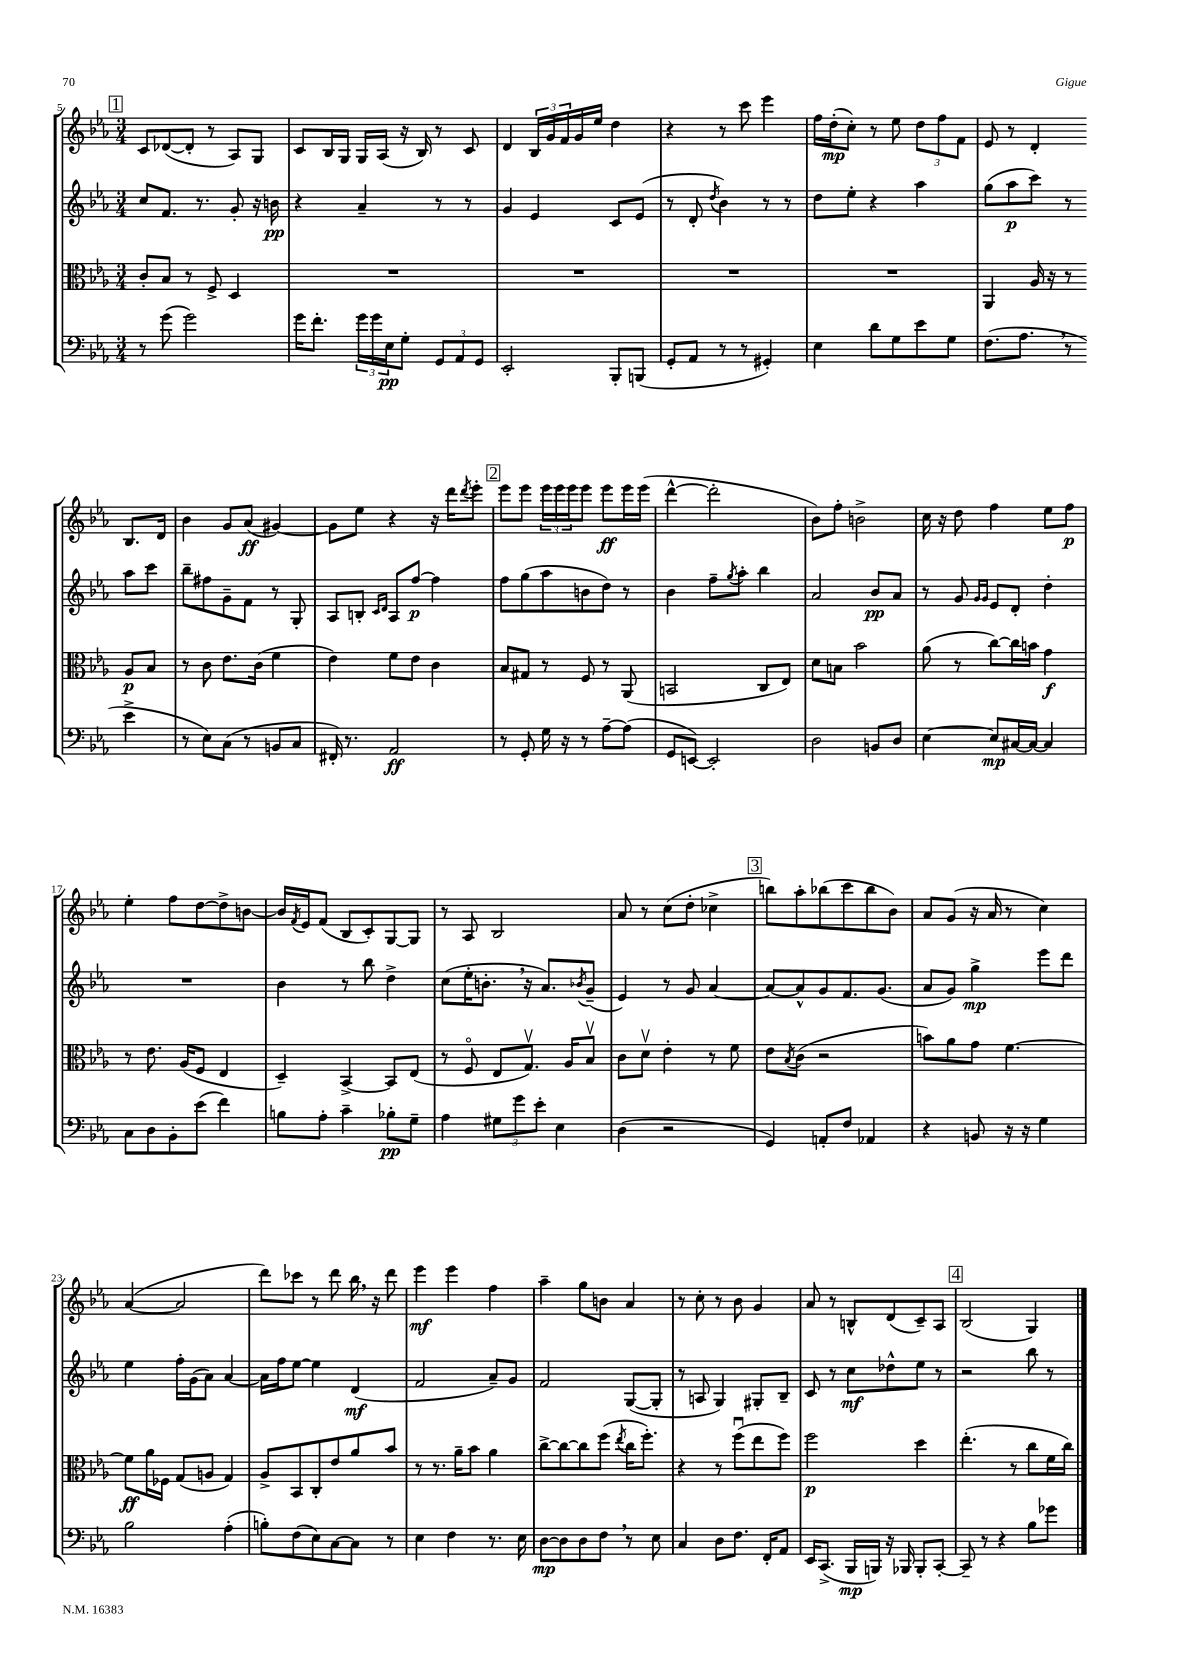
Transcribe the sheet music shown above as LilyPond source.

<<
\new StaffGroup <<
\new Staff = "s0" {
    \clef treble \key ees \major \numericTimeSignature \time 3/4
    \mark \markup { \box "1" } c'8 des'8~( des'8-. r8 aes8) g8 |
    c'8 bes16 g16 g16 aes16( r16 bes16) r8 c'8 |
    d'4 \tuplet 3/2 { bes16 g'16 f'16 } g'16 ees''16 d''4 |
    r4 r8 c'''8 ees'''4 |
    f''16 d''16-.\mp( c''8-.) r8 ees''8 \tuplet 3/2 { d''8 f''8 f'8 } |
    ees'8 r8 d'4-. bes8. d'16 |
    bes'4 g'8 aes'8\ff( gis'4~) |
    gis'8 ees''8 r4 r16 d'''16 \acciaccatura { d'''8 } ees'''8-. |
    \mark \markup { \box "2" } ees'''8 ees'''8 \tuplet 3/2 { ees'''16 ees'''16 ees'''16 } ees'''8 ees'''8\ff ees'''16 ees'''16( |
    d'''4~-^ d'''2-. |
    bes'8) f''8-. b'2-> |
    c''16 r16 d''8 f''4 ees''8 f''8\p |
    ees''4-. f''8 d''8~ d''8-> b'8~ |
    b'16 \acciaccatura { f'8 } ees'16 f'8( bes8 c'8-.) g8~ g8 |
    r8 aes8 bes2 |
    aes'8 r8 c''8( d''8-. ces''4-> |
    \mark \markup { \box "3" } b''8) aes''8-. bes''8( c'''8 bes''8 bes'8) |
    aes'8 g'8( r16 aes'16 r8 c''4) |
    aes'4~( aes'2 |
    d'''8) ces'''8 r8 d'''8 bes''16 \breathe r16 d'''8 |
    ees'''4\mf ees'''4 f''4 |
    aes''4-- g''8 b'8 aes'4 |
    r8 c''8-. r8 bes'8 g'4 |
    aes'8 r8 b8-^ d'8( c'8--) aes8 |
    \mark \markup { \box "4" } bes2( g4) \bar "|." |
}
\new Staff = "s1" {
    \clef treble \key ees \major \numericTimeSignature \time 3/4
    \mark \markup { \box "1" } c''8 f'8. r8. g'8-. r16 b'16\pp |
    r4 aes'4-- r8 r8 |
    g'4 ees'4 c'8 ees'8( |
    r8 d'8-. \acciaccatura { d''8 } bes'4) r8 r8 |
    d''8 ees''8-. r4 aes''4 |
    g''8( aes''8\p c'''8) r8 aes''8 c'''8 |
    bes''8-- fis''8 g'8-- f'8 r8 g8-. |
    aes8 b8-. \grace { c'16 d'16 } aes8 f''8~\p f''4 |
    \mark \markup { \box "2" } f''8 g''8( aes''8 b'8 d''8) r8 |
    bes'4 f''8-- \acciaccatura { g''8 } aes''8-. bes''4 |
    aes'2 bes'8\pp aes'8 |
    r8 g'8 \grace { g'16 g'16 } ees'8 d'8-. d''4-. |
    R2. |
    bes'4 r8 bes''8 d''4-> |
    c''8( ees''16-. b'8.-. \breathe r16 aes'8.) \acciaccatura { bes'8 } g'8--( |
    ees'4) r8 g'8 aes'4~ |
    \mark \markup { \box "3" } aes'8~ aes'8-^ g'8 f'8. g'8.( |
    aes'8 g'8) g''4->\mp ees'''8 d'''8 |
    ees''4 f''16-. g'16( aes'8) aes'4~ |
    aes'16 f''16 ees''8~ ees''4 d'4\mf( |
    f'2 aes'8--) g'8 |
    f'2 g8~( g8-. |
    r8 a8 g4) gis8-. bes8-- |
    c'8 r8 c''8\mf des''8-^ ees''8 r8 |
    \mark \markup { \box "4" } r2 bes''8 r8 \bar "|." |
}
\new Staff = "s2" {
    \clef alto \key ees \major \numericTimeSignature \time 3/4
    \mark \markup { \box "1" } c'8-. bes8 r8 f8-> d4 |
    R2. |
    R2. |
    R2. |
    R2. |
    aes,4 aes16 r16 r8 aes8\p bes8 |
    r8 c'8 ees'8. c'16( f'4 |
    ees'4) f'8 ees'8 c'4 |
    \mark \markup { \box "2" } bes8 gis8 r8 f8 r8 aes,8( |
    b,2 c8 ees8) |
    d'8 b8 bes'2 |
    aes'8( r8 c''8~) c''16 b'16 g'4\f |
    r8 ees'8. aes16( f8 ees4 |
    d4--) bes,4~-> bes,8 ees8( |
    r8 f8\flageolet ees8 g8.\upbow) aes16 bes8\upbow |
    c'8 d'8\upbow ees'4-. r8 f'8 |
    \mark \markup { \box "3" } ees'8 \acciaccatura { bes8 } c'8( r2 |
    b'8) aes'8 g'8 f'4.~ |
    f'8\ff aes'16 fes16 g8( a8 g4) |
    aes8-> bes,8 c8-. ees'8 aes'8 bes'8 |
    r8 r8. aes'16-- bes'8 aes'4 |
    c''8~-> c''8~ c''8 f''8( \acciaccatura { ees''8 } c''16 f''8.-.) |
    r4 r8 f''8\downbow( ees''8 f''8) |
    f''2\p d''4 |
    \mark \markup { \box "4" } ees''4.-.( r8 c''8 f'16 c''16) \bar "|." |
}
\new Staff = "s3" {
    \clef bass \key ees \major \numericTimeSignature \time 3/4
    \mark \markup { \box "1" } r8 g'8( g'2) |
    g'16 f'8.-. \tuplet 3/2 { g'16 g'16 ees16\pp } g8-. \tuplet 3/2 { g,8 aes,8 g,8 } |
    ees,2-. bes,,8-. b,,8( |
    g,8-. aes,8 r8 r8 gis,4-.) |
    ees4 d'8 g8 ees'8 g8 |
    f8.( aes8. \breathe r8 ees'4-> |
    r8 ees8) c8( r8 b,8 c8 |
    fis,16-.) r8. aes,2\ff |
    \mark \markup { \box "2" } r8 g,8-. g16 r16 r8 aes8~-- aes8( |
    g,8 e,8~) e,2-. |
    d2 b,8 d8 |
    ees4~ ees8\mp cis16~ cis16~ cis4 |
    c8 d8 bes,8-. ees'8( f'4) |
    b8 aes8-. c'4-- bes8-.\pp g8-- |
    aes4 \tuplet 3/2 { gis8 g'8 ees'8-. } ees4 |
    d4( r2 |
    \mark \markup { \box "3" } g,4) a,8-. f8 aes,4 |
    r4 b,8 r16 r16 g4 |
    bes2 aes4-.( |
    b8-.) f8( ees8) c8~ c8 r8 |
    ees4 f4 r8. ees16 |
    d8~\mp d8 d8 f8 \breathe r8 ees8 |
    c4 d8 f8. f,16-. aes,8 |
    ees,16 c,8.->( bes,,16\mp b,,16) r16 bes,,16 bes,,8-. c,8~-. |
    \mark \markup { \box "4" } c,8-- r8 r4 bes8 ges'8 \bar "|." |
}
>>
>>
\layout { \context { \Score currentBarNumber = #5 } }
